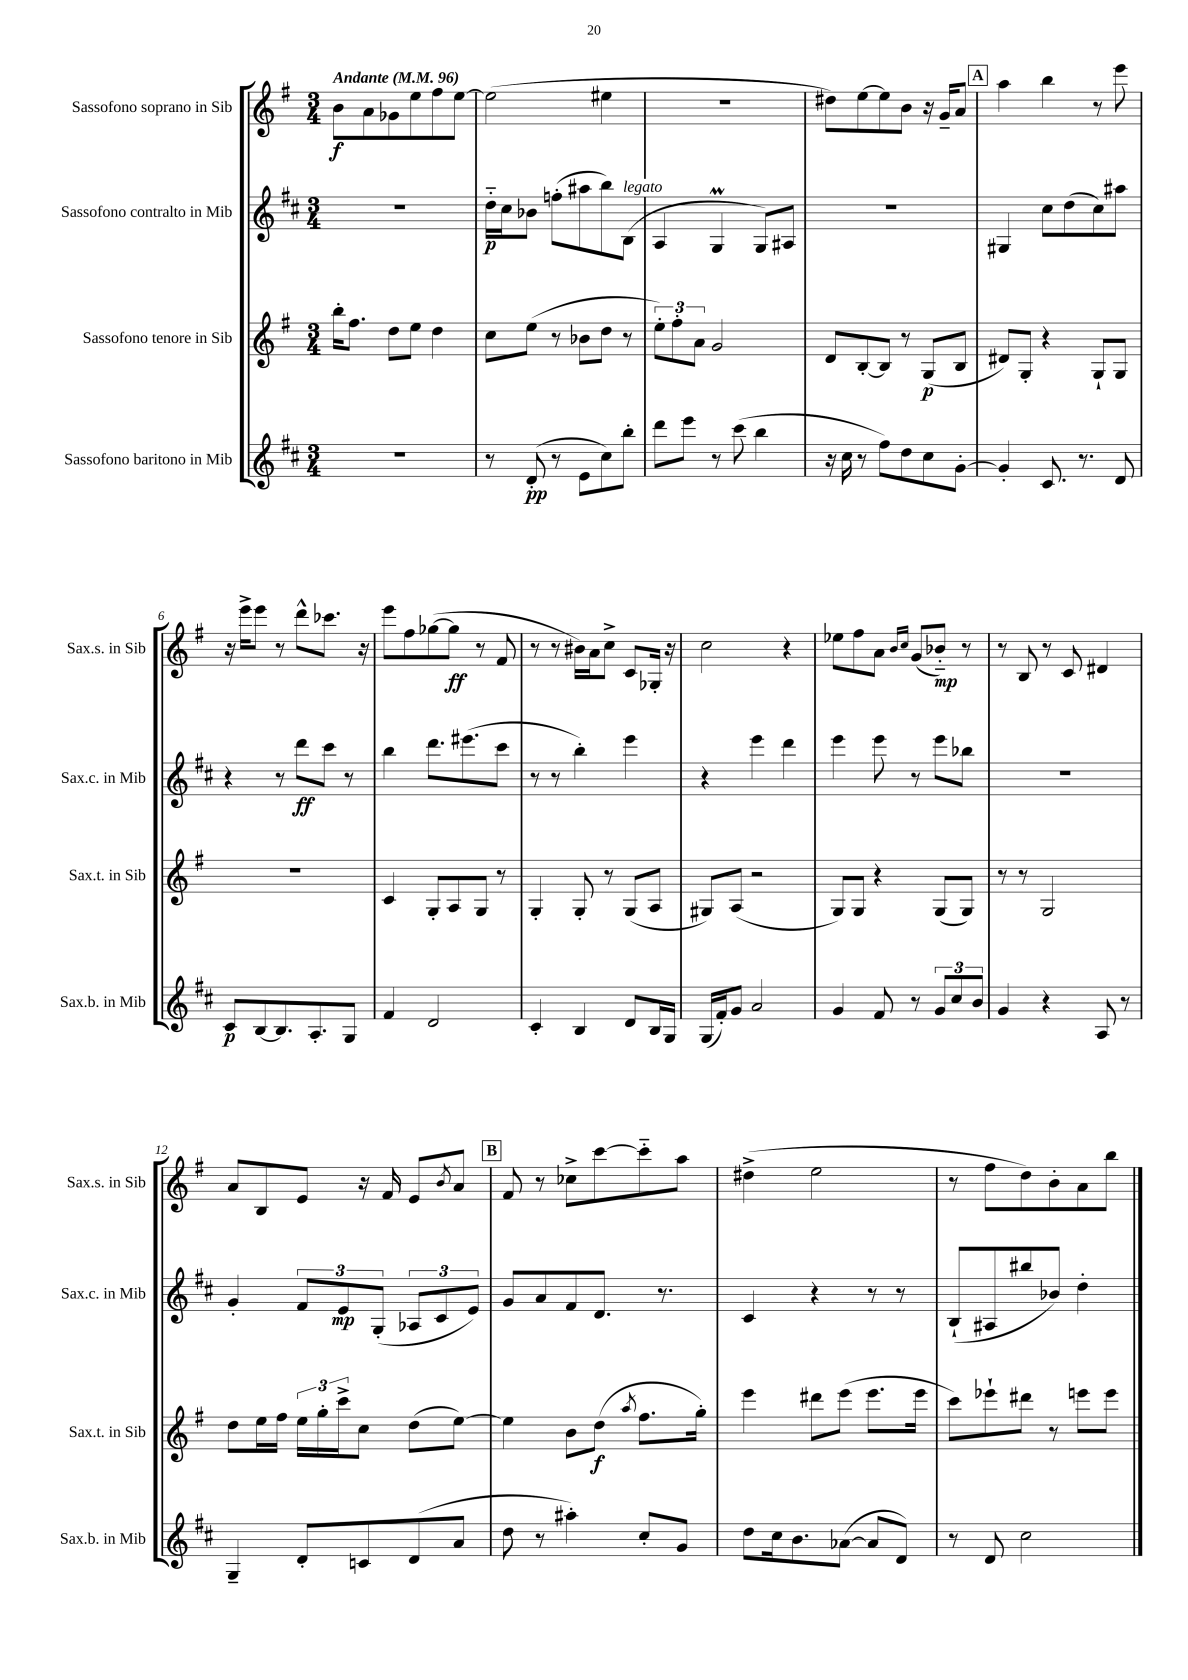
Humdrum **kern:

**kern	**kern	**kern	**kern
*staff4	*staff3	*staff2	*staff1
*clefG2	*clefG2	*clefG2	*clefG2
*k[f#c#]	*k[f#]	*k[f#c#]	*k[f#]
*M3/4	*M3/4	*M3/4	*M3/4
*MM96	*MM96	*MM96	*MM96
2.r	16bb'	2.r	8b
.	8.ff#	.	.
.	.	.	8a
.	8dd	.	8g-
.	8ee	.	8ee
.	4dd	.	8ff#
.	.	.	[8ee
=	=	=	=
8r	8cc	16dd'~	(2ee]
.	.	16cc#	.
(8d'	(8ee	8b-	.
8r	8r	(8ff'	.
8e	8b-	8aa#	.
8cc#)	8dd	8bb)	4ee#
8bb'	8r	(8B	.
=	=	=	=
8ddd	12ee')	4A	2.r
.	12ff#'	.	.
8eee	.	.	.
.	12a	.	.
8r	2g	4G	.
(8ccc#	.	.	.
4bb	.	8G)	.
.	.	8A#	.
=	=	=	=
16r	8d	2.r	8dd#)
16cc#	.	.	.
8r	[8B'	.	[8ee
8ff#)	8B]	.	8ee]
8dd	8r	.	8b
8cc#	(8G	.	16r
.	.	.	16g~
[8g'	8B	.	8a
=	=	=	=
4g']	8d#)	4G#	4aa
.	8G'	.	.
8.c#	4r	8cc#	4bb
.	.	(8dd	.
8.r	.	.	.
.	8G`	8cc#)	8r
8d	8G	8aa#	8eee
=	=	=	=
8c#	2.r	4r	16r
.	.	.	16eee^
[8B	.	.	8eee
8.B]	.	8r	8r
.	.	8ddd	8ddd^^
8.A'	.	.	.
.	.	8ccc#	8.ccc-
8G	.	8r	.
.	.	.	16r
=	=	=	=
4f#	4c	4bb	8eee
.	.	.	8ff#
2d	8G'	8.ddd	([8gg-
.	8A	.	8gg-]
.	.	(8.eee#	.
.	8G	.	8r
.	8r	8ccc#	8f#
=	=	=	=
4c#'	4G'	8r	8r
.	.	8r	8r
4B	8G'	4bb')	16b#)
.	.	.	16a
.	8r	.	8cc^
8d	(8G	4eee	8c
16B	8A	.	16G-'
16G	.	.	16r
=	=	=	=
(16G	8G#)	4r	2cc
16f#')	.	.	.
8g	(8A	.	.
2a	2r	4eee	.
.	.	4ddd	4r
=	=	=	=
4g	8G)	4eee	8ee-
.	8G	.	8ff#
8f#	4r	8eee	8a
.	.	.	16qqb
.	.	.	16qqcc
8r	.	8r	(8g
12g	(8G	8eee	8b-'~)
12cc#	.	.	.
.	8G)	8bb-	8r
12b	.	.	.
=	=	=	=
4g	8r	2.r	8r
.	8r	.	8B
4r	2G	.	8r
.	.	.	8c
8A	.	.	4d#
8r	.	.	.
=	=	=	=
4G~	8dd	4g'	8a
.	16ee	.	8B
.	16ff#	.	.
8d'	24ee	12f#	8e
.	24gg'	.	.
.	24ccc^	12e	.
8c	8cc	.	16r
.	.	(12G'	.
.	.	.	16f#
(8d	(8dd	12A-	8e
.	.	12c#	.
.	.	.	8qb
8a	[8ee)	.	8a
.	.	12e)	.
=	=	=	=
8dd	4ee]	8g	8f#
8r	.	8a	8r
4aa#')	8b	8f#	8cc-^
.	(8dd	8.d	[8ccc
.	8qaa	.	.
8cc#'	8.ff#	.	8ccc'~]
.	.	8.r	.
8g	.	.	8aa
.	16gg')	.	.
=	=	=	=
8dd	4eee	4c#	(4dd#^
16cc#	.	.	.
8.b	.	.	.
.	8ddd#	4r	2ee
([8a-	(8eee	.	.
8a-]	8.eee	8r	.
8d)	.	8r	.
.	16eee	.	.
=	=	=	=
8r	8ccc)	(8B`	8r
8d	8eee-`	8A#	8ff#
2cc#	8ddd#	8bb#	8dd)
.	8r	8b-)	8b'
.	8eee	4dd'	8a
.	8eee	.	8bb
==	==	==	==
*-	*-	*-	*-
